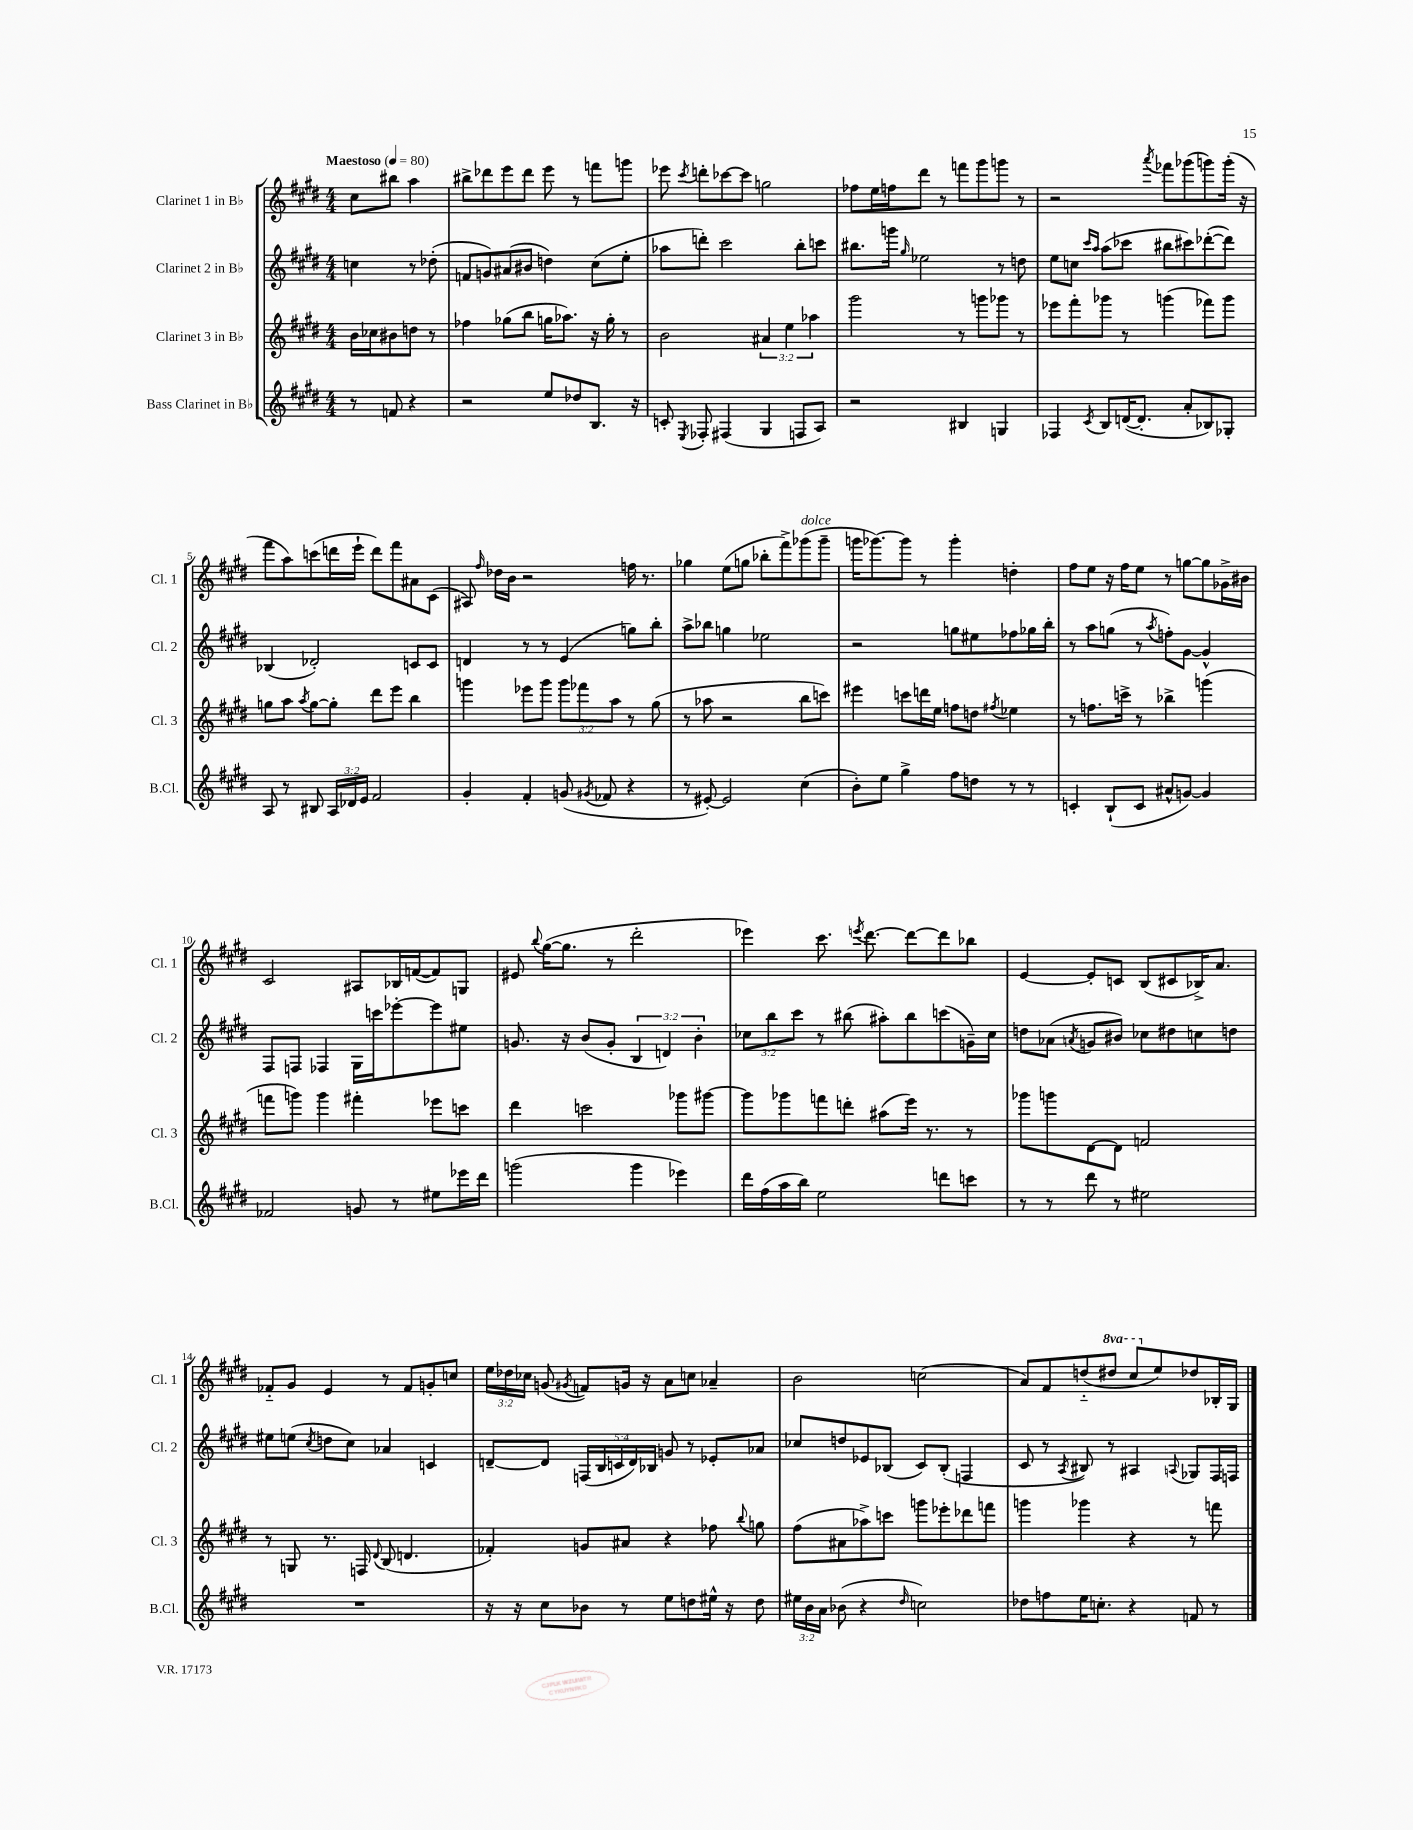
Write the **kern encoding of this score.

**kern	**kern	**kern	**kern
*staff4	*staff3	*staff2	*staff1
*clefG2	*clefG2	*clefG2	*clefG2
*k[f#c#g#d#]	*k[f#c#g#d#]	*k[f#c#g#d#]	*k[f#c#g#d#]
*M4/4	*M4/4	*M4/4	*M4/4
*MM80	*MM80	*MM80	*MM80
8r	16b\LL	4cc\	8cc#\L
.	16cc-\J	.	.
8f/	8b#\	.	8bb#\J
4r	8dd\J	8r	4aa\
.	8r	(8dd-'\	.
=	=	=	=
2r	4ff-\	8f/L	8bb#^\L
.	.	8g/)	8ddd-\
.	(8gg-\L	(8a#/	8eee\
.	8bb\J	8b#/J	8ddd-\J
8ee/L	16gg\LK	4dd\)	8eee\
.	8.aa-\J)	.	.
8dd-/	.	.	8r
8.B/J	16r	(8cc#\L	8fff\L
.	16gg'\	.	.
.	8r	8ee'\J	8ggg\J
16r	.	.	.
=	=	=	=
8c'/	2b\	8aa-\L	8eee-\
8qE/	.	.	8qccc#/
8F-'/	.	8ddd'\J)	8ddd'\L
(4F#/	.	2ccc#\	[8ccc-\
.	.	.	8ccc-\]J
4G#/	6a#/	.	2gg\
.	6ee\	.	.
8F/L	.	8bb'\L	.
.	6aa-\	.	.
8A/J)	.	8ccc\J	.
=	=	=	=
2r	2ggg#\	8.bb#\L	8ff-\L
.	.	.	16ee\L
.	.	16ggg\Jk	16ff\J
.	.	16qqgg#/	.
.	.	2ee-\	8ddd#\J
.	.	.	8r
4B#/	8r	.	8fff\L
.	8ggg\L	.	8ggg#\
4G/	8ggg-\J	8r	8ggg\J
.	8r	8dd\	8r
=	=	=	=
4F-/	8eee-\L	8ee\L	2r
.	8fff#'\	8cc\J	.
.	.	16qqccc#/LL	.
8qc#/	.	16qqaa/JJ	.
8B/L	8ggg-\J	(8aa\L	.
([16d/K	8r	8ccc-\J	.
8.d'/]J	.	.	.
.	.	.	8qaaa/
.	(4ggg\	8bb#\L	8fff-\L
8a'/L	.	8ccc#\)	(8ggg-\
8B-/)	8fff-\L)	([8ddd-'\	8ggg\)
8G-'/J	8ggg\J	8ddd-\]J)	(16ggg'\Jk
.	.	.	16r
=	=	=	=
8A/	8gg\L	(4B-/	8fff#\L
8r	8aa\J	.	8aa\)
.	8qaa/	.	.
8B#/	[8gg\L	2d-'/)	(8ccc\
24A/LL	8gg'\]J	.	16ddd\L
24d-/	.	.	.
.	.	.	16eee`\JJ
24e/JJ	.	.	.
2f#/	8ddd#\L	.	8ddd\L)
.	8eee\J	.	8fff#\
.	4bb\	8c/L	8a#\
.	.	8c/J	(8c#\J
=	=	=	=
4g#'/	4ggg\	4d/	8A#/)
.	.	.	16qqff#/
.	.	.	16dd-\LL
.	.	.	16b\JJ
4f#'/	8eee-\L	8r	2r
.	8ggg\J	8r	.
(8g/	12ggg\L	(4e/	.
.	12fff-\	.	.
8qg#/	.	.	.
8f-/	.	.	.
.	12aa\J	.	.
4r	8r	8gg\L)	16ff\
.	.	.	8.r
.	(8gg#\	8bb'\J	.
=	=	=	=
8r	8r	8aa^\L	4gg-\
[8e#'/)	8aa-\	8bb-\J	.
2e#/]	2r	4gg\	(8ee\L
.	.	.	8gg\J
.	.	2ee-\	8bb-'\L
.	.	.	8fff#^\)
(4cc#\	8bb\L	.	(8ggg-\
.	8ccc\J)	.	8ggg-~\J
=	=	=	=
8b'\L)	4eee#\	2r	16ggg\LK
.	.	.	[8.ggg-\)
8ee\J	.	.	.
4gg#^\	8ccc\L	.	8ggg-\]J
.	16ddd\L	.	8r
.	16ee\JJ	.	.
8ff#\L	8ff\L	8gg\L	4ggg-'\
8dd\J	8dd\J	8ee#\	.
.	8qff#/	.	.
8r	4ee-\	8ff-\	4dd'\
8r	.	16gg-\L	.
.	.	16bb'\JJ	.
=	=	=	=
4c'/	8r	8r	8ff#\L
.	8.ff\L	8aa\L	8ee\J
(8B`/L	.	(8gg\J	16r
.	16ccc^\Jk	.	16ff#\LK
8c/J	8r	8r	8ee\J
.	.	8qaa/	.
8a#^^/L	4bb-^\	8ff'\L)	8r
[8g/J)	.	[8g#\J	[8gg\L
4g/]	(4ggg\	4g#^^/]	8gg\]
.	.	.	16g-^\L
.	.	.	16b#\JJ
=	=	=	=
2f-/	8fff\L	8F#/L	2c#/
.	8ggg\J)	8F/J	.
.	4ggg\	4F-/	.
8g/	4fff#'\	16G#\LL	8A#/L
.	.	16ccc\J	.
8r	.	[8eee-'\	16B-/L
.	.	.	([16f/J
8ee#\L	8eee-\L	8eee-\]	8f/])
16eee-\L	8ccc\J	8ee#\J	8G/J
16ddd#\JJ	.	.	.
=	=	=	=
(2ggg\	4ddd#\	8.g/	8e#/
.	.	.	8qqbb/
.	.	.	([16gg#\LK
.	.	16r	8.gg#\]J
.	2ccc\	(8b/L	.
.	.	8g'/J	8r
4ggg\	.	6B/	2ddd#'\
.	.	6d/)	.
4eee-\)	8ggg-\L	.	.
.	.	6b'\	.
.	[8ggg#\J	.	.
=	=	=	=
16ddd#\LL	8ggg#\]L	12cc-\L	4eee-\)
(16ff#\	.	.	.
.	.	12bb\	.
16aa\	8ggg-\	.	.
.	.	12ccc#\J	.
16bb\JJ)	.	.	.
2ee\	8fff\	8r	8.ccc#\
.	8ddd'\J	(8bb#\	.
.	.	.	8qeee/
.	.	.	[8.ddd#\
.	(8aa#\L	8aa#'\L)	.
.	16eee\Jk)	8bb#\	8ddd#\_L
.	8.r	.	.
8ddd\L	.	(8ccc\	8ddd#\]
8ccc\J	8r	16g~\L)	8bb-\J
.	.	16cc-\JJ	.
=	=	=	=
8r	8ggg-\L	8dd\L	[4e/
8r	8ggg\	(8a-\J	.
.	.	8qa/	.
8ddd#\	[8d#\	8g/L	8e'/]L
8r	8d#\]J	8b#/J)	8c/J
2ee#\	2f/	8cc-\L	(8B/L
.	.	8dd#\	8c#/
.	.	8cc\	16B-^/K)
.	.	.	8.a/J
.	.	8dd\J	.
=	=	=	=
1r	8r	8ee#\L	8f-'~/L
.	8G/	(8ee\J	8g#/J
.	.	8qcc#/	.
.	8.r	8dd\L	4e/
.	.	8cc#\J)	.
.	16F/	.	.
.	8qqd#/	.	.
.	(8B/	4a-/	8r
.	4.d/	.	8f-/L
.	.	4c/	8g'/
.	.	.	8cc/J
=	=	=	=
16r	4f-'/)	[8d~/L	24ee\LL
.	.	.	24dd-\
16r	.	.	.
.	.	.	24cc-\JJ
8cc#\L	.	8d/]J	(8g/
.	.	.	8qg#/
8b-\J	8g/L	(20F/LL	8f/L)
.	.	20B/	.
.	.	20c/	.
8r	8a#/J	.	16g/Jk
.	.	20d/)	.
.	.	.	16r
.	.	20B-/JJ	.
8ee\L	4r	8g/	8a\L
8dd\	.	8r	8cc\J
16ee#^^\Jk	8ff-\	8e-'/L	4a-~/
16r	.	.	.
.	8qqbb/	.	.
8dd\	8gg\	8a-/J	.
=	=	=	=
24ee#\LL	(8ff#\L	8cc-/L	2b\
24b\	.	.	.
24a\JJ	.	.	.
(8b-\	8a#\	8dd/	.
4r	8aa-^\)	8e-/	.
.	8ccc\J	(8B-/J	.
16qqdd#/	.	.	.
2cc\)	8ggg\L	8c#/L)	(2cc\
.	8eee-'\	(8B-'/J	.
.	8ddd-\	4F/	.
.	8fff\J	.	.
=	=	=	=
8dd-\L	4ggg\	8c#/	8a/L)
8ff\	.	8r	8f#/
.	.	8qA/	.
16ee\K	4ggg-\	8B#/)	(8dd'~/
8.cc'\J	.	.	.
.	.	8r	8ddd#/J
4r	4r	4A#/	8ccc#/L
.	.	.	8ee/)
.	.	8qqA/	.
8f/	8r	8G-/L	8dd-/
8r	8fff\	16F#/L	16B-'/L
.	.	16F/JJ	16G#/JJ
==	==	==	==
*-	*-	*-	*-
